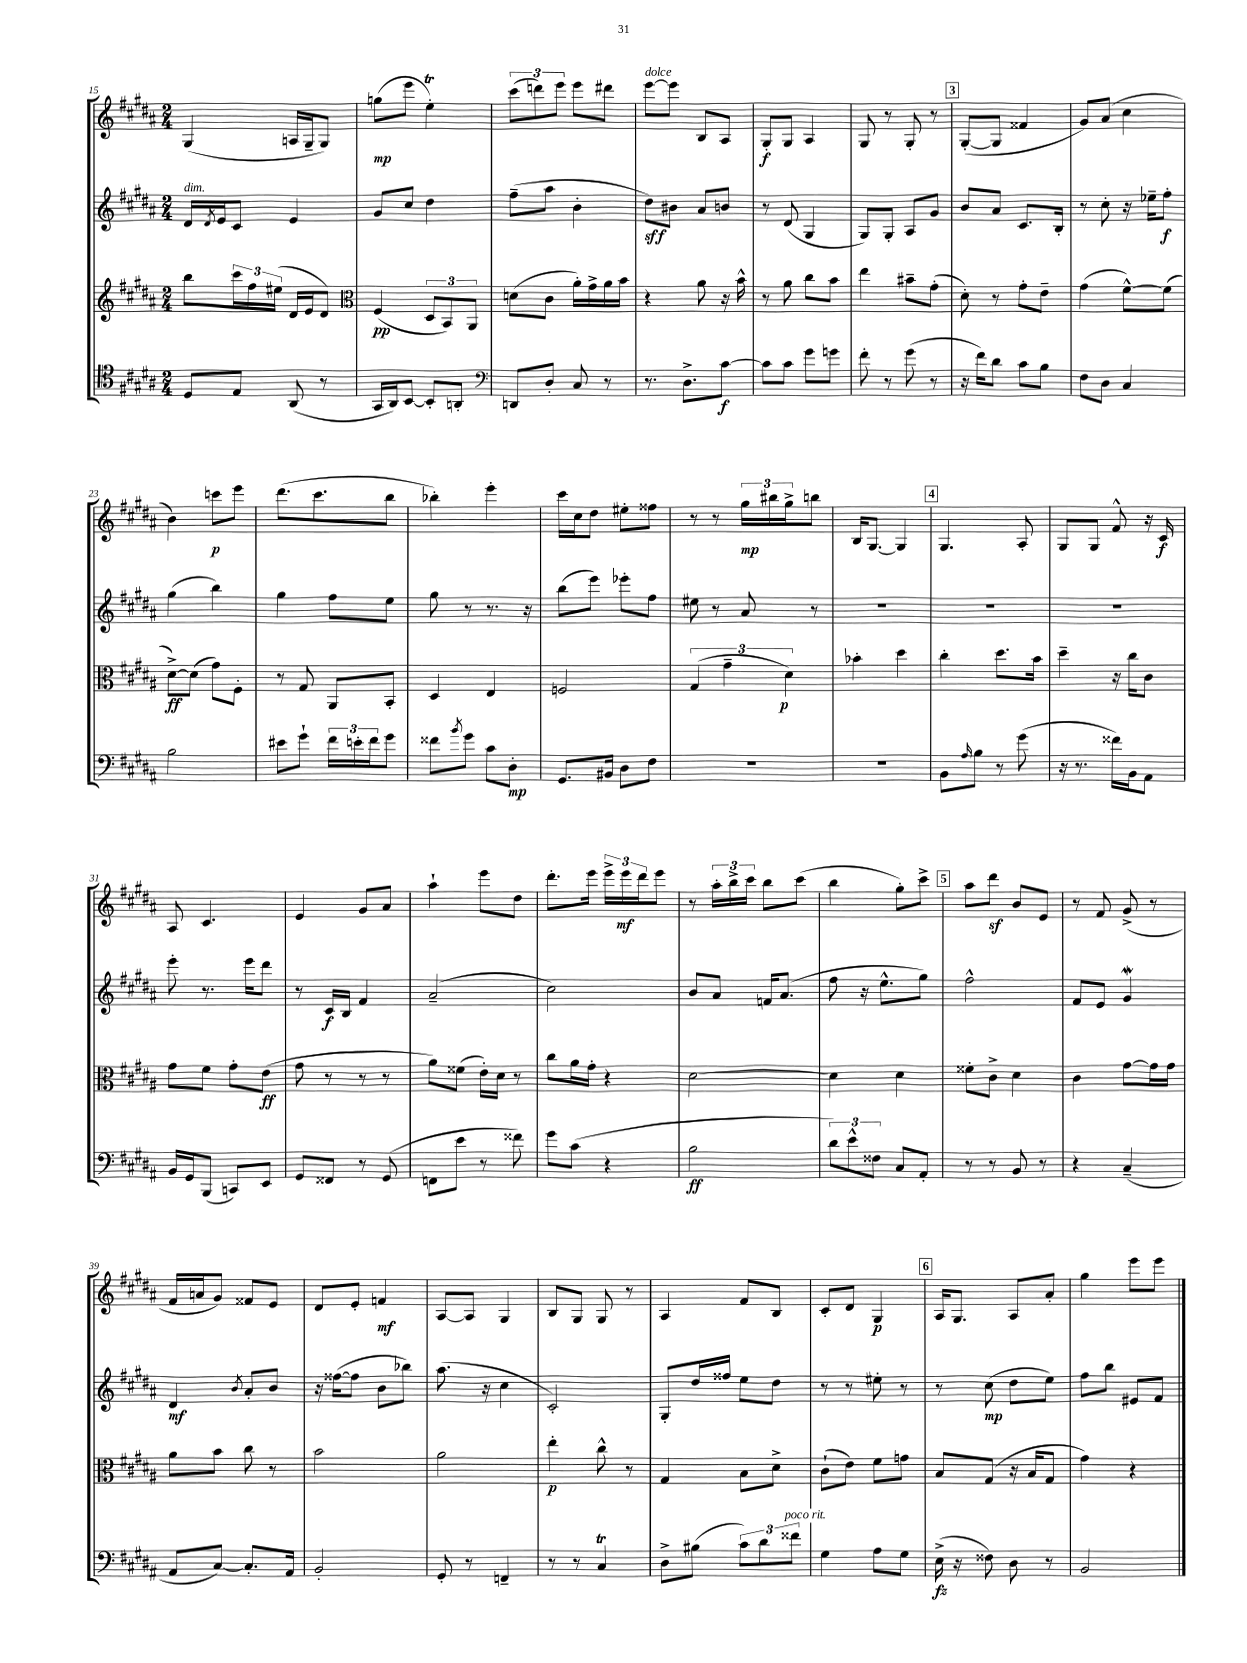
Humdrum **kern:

**kern	**kern	**kern	**kern
*staff4	*staff3	*staff2	*staff1
*clefC4	*clefG2	*clefG2	*clefG2
*k[f#c#g#d#a#]	*k[f#c#g#d#a#]	*k[f#c#g#d#a#]	*k[f#c#g#d#a#]
*M2/4	*M2/4	*M2/4	*M2/4
8D#	8bb	16d#	(4G#
.	.	8qd#	.
.	.	16e	.
8E	24ccc#	8c#	.
.	24ff#	.	.
.	(24ee#	.	.
(8AA#	16d#	4e	16A
.	16e	.	16G#~
8r	8d#)	.	8G#)
=	=	=	=
*	*clefC3	*	*
16GG#	(4F#	8g#	(8gg
16AA#)	.	.	.
[8BB	.	8cc#	8eee
8BB']	12D#	4dd#	4ee')
.	12BB)	.	.
8AA'	.	.	.
.	12AA#	.	.
=	=	=	=
*clefF4	*	*	*
8DD	(8d	(8ff#~	(12ccc#
.	.	.	12ddd)
8D#'	8c#	8aa#	.
.	.	.	12eee
8C#	16a#')	4b'	8eee
.	16g#^	.	.
8r	16a#	.	8ddd#
.	16b	.	.
=	=	=	=
8.r	4r	8dd#)	[8eee
.	.	8b#	8eee]
8.D#^	.	.	.
.	8a#	8a#	8B
[8c#	16r	8b	8A#
.	16b^^	.	.
=	=	=	=
8c#]	8r	8r	8G#'
8c#	8a#	(8d#	8G#
8g#	8cc#	4G#	4A#
8g	8b	.	.
=	=	=	=
8f#'	4ee	8G#)	8G#
8r	.	8G#'	8r
(8g#	8b#~	8A#	8G#'
8r	(8g#'	8g#	8r
=	=	=	=
16r	8d#')	8b	([8G#'
16f#)	.	.	.
8d#	8r	8a#	8G#]
8c#	8g#'	8.c#	4f##
8B	8e~	.	.
.	.	16B'	.
=	=	=	=
8F#	(4g#	8r	8g#)
8D#	.	8cc#'	(8a#
4C#	[8f#^^)	16r	4cc#
.	.	16ee-~	.
.	(8f#]	8ff#'	.
=	=	=	=
2B	[8d#^)	(4gg#	4b)
.	(8d#]	.	.
.	8g#)	4bb)	8ccc
.	8F#'	.	8eee
=	=	=	=
8e#	8r	4gg#	(8.ddd#
8g#`	8G#	.	.
.	.	.	8.ccc#
24f#	8AA#	8ff#	.
24e'	.	.	.
24f#	.	.	.
8g#	8BB'	8ee	8bb
=	=	=	=
8f##	4D#	8gg#	4bb-')
8qb	.	.	.
8g#	.	8r	.
8c#	4E	8.r	4eee'
8D#'	.	.	.
.	.	16r	.
=	=	=	=
8.GG#	2F	(8bb	16ccc#
.	.	.	16cc#
.	.	8eee)	8dd#
16BB#	.	.	.
8D#	.	8eee-'	8ee#'
8F#	.	8ff#	8ff##
=	=	=	=
2r	(6G#	8ee#	8r
.	.	8r	8r
.	6g#~	.	.
.	.	8a#	24gg#
.	.	.	24bb#
.	6d#)	.	24gg#^
.	.	8r	8bb
=	=	=	=
2r	4b-'	2r	16B
.	.	.	[8.G#
.	4dd#	.	4G#]
=	=	=	=
8BB	4cc#'	2r	4.G#
16qqA#	.	.	.
8B	.	.	.
8r	8.dd#	.	.
(8g#	.	.	8A#'
.	16b	.	.
=	=	=	=
16r	4dd#~	2r	8G#
8.r	.	.	.
.	.	.	8G#
16f##)	16r	.	8f#^^
16BB	16cc#	.	.
8AA#	8c#	.	16r
.	.	.	16c#
=	=	=	=
16BB	8g#	8eee'	8A#
16GG#	.	.	.
(8BBB	8f#	8.r	4.c#
8CC)	8g#'	.	.
.	.	16eee	.
8EE	(8e	8ddd#	.
=	=	=	=
8GG#	8g#	8r	4e
8FF##	8r	16c#	.
.	.	16B	.
8r	8r	4f#	8g#
(8GG#	8r	.	8a#
=	=	=	=
8FF	8a#)	(2a#~	4aa#`
8e	(8f##	.	.
8r	16e')	.	8eee
.	16d#	.	.
8f##)	8r	.	8dd#
=	=	=	=
8g#	8cc#	2cc#)	8.ddd#'
(8c#	16a#	.	.
.	16g#'	.	16eee
4r	4r	.	24eee^
.	.	.	24eee
.	.	.	24ddd#
.	.	.	8eee
=	=	=	=
2B	[2d#	8b	8r
.	.	8a#	24aa#'
.	.	.	24bb^
.	.	.	24ccc#
.	.	16f	8bb
.	.	(8.a#	.
.	.	.	(8ccc#
=	=	=	=
12d#)	4d#]	8ff#	4bb
12e^^	.	.	.
.	.	16r	.
12F##	.	.	.
.	.	8.ee^^	.
8C#	4d#	.	8gg#')
8AA#'	.	8gg#)	8ccc#^
=	=	=	=
8r	8f##'	2ff#^^	8aa#
8r	8c#^	.	8ddd#
8BB	4d#	.	8b
8r	.	.	8e
=	=	=	=
4r	4c#	8f#	8r
.	.	8e	8f#
(4C#~	[8g#	4g#	(8g#^
.	16g#]	.	8r
.	16g#	.	.
=	=	=	=
8AA#	8a#	4d#	16f#
.	.	.	16a
[8C#)	8b	.	8g#)
.	.	8qb	.
8.C#']	8cc#	8a#'	8f##
.	8r	8b	8e
16AA#	.	.	.
=	=	=	=
2BB'	2b	16r	8d#
.	.	([16ff##	.
.	.	8ff##]	8e'
.	.	8b	4f
.	.	8bb-)	.
=	=	=	=
8GG#'	2a#	(8.aa#	[8A#
8r	.	.	8A#]
.	.	16r	.
4FF~	.	4cc#	4G#
=	=	=	=
8r	4ee'	2c#')	8B
8r	.	.	8G#
4C#	8cc#^^	.	8G#
.	8r	.	8r
=	=	=	=
8D#^	4G#	8G#'	4A#
(8B#	.	16dd#	.
.	.	16ff##	.
12c#)	8B	8ee	8f#
12d#	.	.	.
.	8d#^	8dd#	8B
12f##	.	.	.
=	=	=	=
4G#	(8c#`	8r	8c#'
.	8e)	8r	8d#
8A#	8f#	8ee#'	4G#
8G#	8g	8r	.
=	=	=	=
(16E^	8B	8r	16A#
16r	.	.	8.G#
8F##)	(8G#	(8cc#	.
8D#	16r	8dd#	8A#
.	16B	.	.
8r	8G#	8ee)	8a#'
=	=	=	=
2BB	4g#)	8ff#	4gg#
.	.	8bb	.
.	4r	8e#	8eee
.	.	8f#	8eee
==	==	==	==
*-	*-	*-	*-
